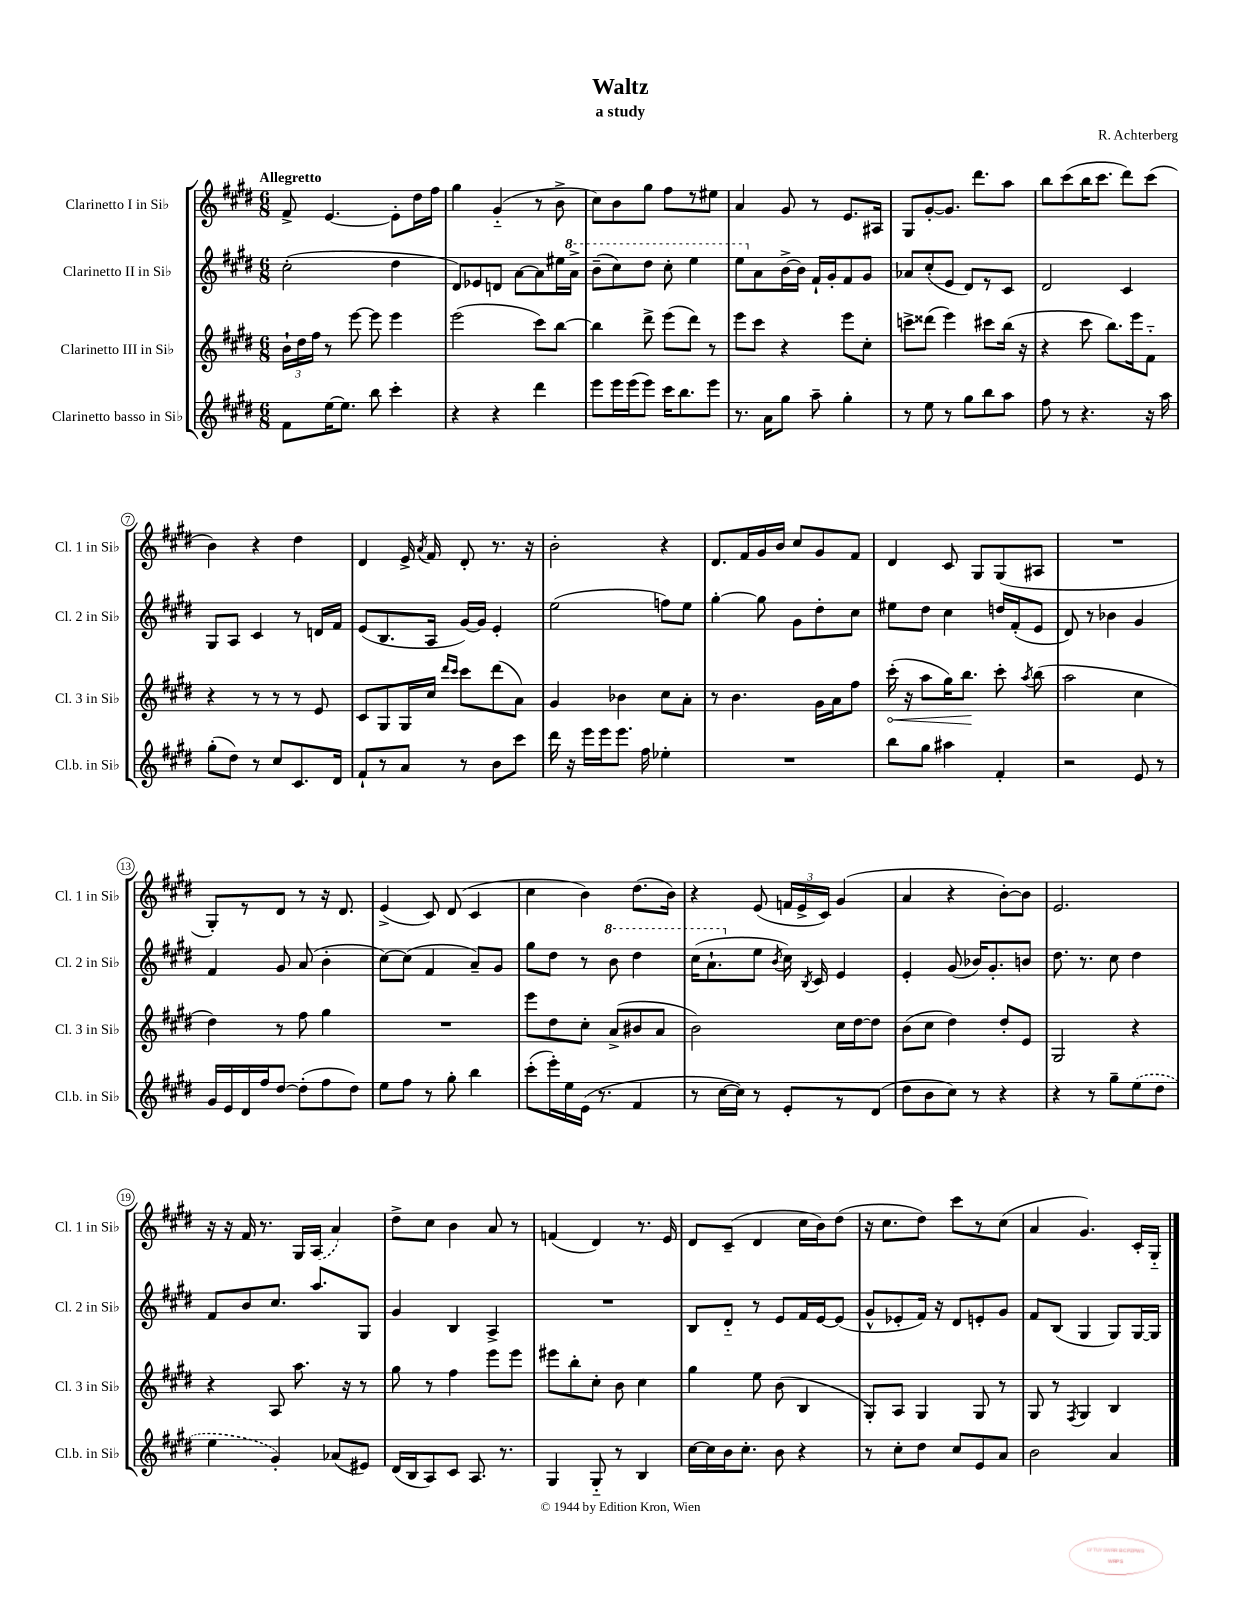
\header { title = "Waltz" composer = "R. Achterberg" subtitle = "a study" }
<<
\new StaffGroup <<
\new Staff = "s0" \with { instrumentName = "Clarinetto I in Sib" shortInstrumentName = "Cl. 1 in Sib" } {
    \clef treble \key e \major \numericTimeSignature \time 6/8 \tempo "Allegretto"
    \autoBeamOff fis'8-> e'4.~ e'8[-. dis''16 fis''16] |
    gis''4 gis'4-_( r8 b'8-> |
    cis''8[) b'8 gis''8] fis''8[ r8 eis''8] |
    a'4 gis'8 r8 e'8.[ ais16] |
    gis8[ gis'8~-. gis'8.] dis'''8.[ a''8] |
    b''8[ cis'''8( b''16 cis'''8.] dis'''8[) cis'''8]( |
    b'4) r4 dis''4 |
    dis'4 e'16-> \acciaccatura { a'8 } fis'16 dis'8-. r8. r16 |
    b'2-. r4 |
    dis'8.[ fis'16 gis'16 b'16] cis''8[ gis'8 fis'8] |
    dis'4 cis'8 gis8[ gis8( ais8] |
    R2. |
    gis8[-.) r8 dis'8] r8 r16 dis'8. |
    e'4->( cis'8) dis'8( cis'4 |
    cis''4 b'4) dis''8.[( b'16]) |
    r4 e'8( \tuplet 3/2 { f'16[ e'16-> cis'16]) } gis'4( |
    a'4 r4 b'8[~-.) b'8] |
    e'2. |
    r16 r16 fis'16 r8. gis16[ \once \slurDashed a16]( a'4) |
    dis''8[-> cis''8] b'4 a'8 r8 |
    f'4( dis'4) r8. e'16 |
    dis'8[ cis'8]--( dis'4 cis''16[ b'16) dis''8]( |
    r16 cis''8.[ dis''8]) cis'''8[ r8 cis''8]( |
    a'4 gis'4.) cis'16[-. gis16]-_ \bar "|." |
}
\new Staff = "s1" \with { instrumentName = "Clarinetto II in Sib" shortInstrumentName = "Cl. 2 in Sib" } {
    \clef treble \key e \major \numericTimeSignature \time 6/8
    \autoBeamOff cis''2-.( dis''4 |
    dis'8[) ees'8 d'8] a'8[~ a'8 eis''16 \ottava #1 a''16]-> |
    b''8[--( cis'''8) dis'''8] cis'''8-. e'''4 |
    e'''8[ \ottava #0 a'8 b'16~-> b'16] fis'16[-! gis'16-. fis'8 gis'8] |
    aes'8[ cis''8-.( e'8] dis'8[) r8 cis'8] |
    dis'2 cis'4 |
    gis8[ a8] cis'4 r8 d'16[ fis'16] |
    e'8[( b8. a16] gis'16[~) gis'16] e'4-. |
    e''2( f''8[) e''8] |
    gis''4~-. gis''8 gis'8[ dis''8-. cis''8] |
    eis''8[ dis''8] cis''4 d''16[ fis'16-.( e'8] |
    dis'8) r8 bes'4 gis'4 |
    fis'4 gis'8 a'8( b'4-. |
    cis''8[~) cis''8]( fis'4 a'8[--) gis'8] |
    gis''8[ dis''8] r8 \ottava #1 b''8 dis'''4 |
    cis'''16[( a''8.-! \ottava #0 e''8] \acciaccatura { b'8 } cis''16) \acciaccatura { b8 } cis'16 e'4 |
    e'4-. gis'8( bes'16[) gis'8.-. b'8] |
    dis''8. r8. cis''8 dis''4 |
    fis'8[ b'8 cis''8.] a''8.[ gis8] |
    gis'4 b4 a4-> |
    R2. |
    b8[ dis'8]-_ r8 e'8[ fis'16 e'16~ e'8]( |
    gis'8[-^ ees'8-. fis'16]) r16 dis'8[ e'8-. gis'8] |
    fis'8[ b8]( gis4 gis8[) gis16~ gis16] \bar "|." |
}
\new Staff = "s2" \with { instrumentName = "Clarinetto III in Sib" shortInstrumentName = "Cl. 3 in Sib" } {
    \clef treble \key e \major \numericTimeSignature \time 6/8
    \autoBeamOff \tuplet 3/2 { b'16[-! dis''16 fis''16] } r8 e'''8~ e'''8 e'''4 |
    e'''2( cis'''8[) b''8]~ |
    b''4 dis'''8-> e'''8[( dis'''8]) r8 |
    e'''8[ cis'''8] r4 e'''8[ cis''8]-. |
    c'''8[-> disis'''8]( e'''4) cis'''8[ b''16]( r16 |
    r4 cis'''8 b''8.[) e'''16 fis'8]-_ |
    r4 r8 r8 r8 e'8 |
    cis'8[ gis8 gis16 cis''16] \grace { dis'''16[ cis'''16] } cis'''8[ dis'''8( a'8]) |
    gis'4 bes'4 cis''8[ a'8]-. |
    r8 b'4. gis'16[ a'16 fis''8] |
    \once \override Hairpin.circled-tip = ##t cis'''16-.\<( r16 a''8[ gis''16) b''8.]\! cis'''8-. \acciaccatura { a''8 } b''8( |
    a''2 cis''4 |
    dis''4) r8 fis''8 gis''4 |
    R2. |
    e'''8[ dis''8 cis''8]-. a'8[->( bis'8 a'8] |
    b'2) cis''16[ dis''16~ dis''8] |
    b'8[( cis''8] dis''4) dis''8[-. e'8] |
    gis2 r4 |
    r4 a8 a''8. r16 r8 |
    gis''8 r8 fis''4 e'''8[ e'''8] |
    eis'''8[ b''8-. cis''8]-. b'8 cis''4 |
    gis''4 e''8 b'8( b4 |
    gis8[-.) a8] gis4 gis8 r8 |
    gis8 r8 \acciaccatura { fis8 } gis4 b4 \bar "|." |
}
\new Staff = "s3" \with { instrumentName = "Clarinetto basso in Sib" shortInstrumentName = "Cl.b. in Sib" } {
    \clef treble \key e \major \numericTimeSignature \time 6/8
    \autoBeamOff fis'8[ e''16~ e''8.] b''8 cis'''4-. |
    r4 r4 dis'''4 |
    e'''8[ e'''16 e'''16( e'''8]) cis'''16[ b''8. e'''8] |
    r8. a'16[ gis''8] a''8-- gis''4-. |
    r8 e''8 r8 gis''8[ b''8 a''8] |
    fis''8 r8 r4. r16 a''16 |
    gis''8[-.( dis''8]) r8 cis''8[ cis'8. dis'16] |
    fis'8[-! r8 a'8] r8 b'8[ cis'''8] |
    dis'''16 r16 e'''16[ e'''16 e'''8.] fis''16 ees''4-. |
    R2. |
    b''8[ gis''8] ais''4 fis'4-. |
    r2 e'8 r8 |
    gis'16[ e'16 dis'16 fis''16 dis''8]~ dis''8[-.( fis''8 dis''8]) |
    e''8[ fis''8] r8 gis''8-. b''4 |
    cis'''8[-.( e'''16-.) e''16 e'16]( r8. fis'4 |
    r8 cis''16[~ cis''16]) r8 e'8[-. r8 dis'8]( |
    dis''8[ b'8 cis''8]) r8 r4 |
    r4 r8 gis''8[-- \once \slurDashed e''8( dis''8] |
    e''4 gis'4-.) aes'8[( eis'8]) |
    dis'16[( b16 a8) cis'8] a8. r8. |
    gis4 gis8-_ r8 b4 |
    cis''16[~ cis''16 b'16 cis''8.]-. b'8 r4 |
    r8 cis''8[-. dis''8] cis''8[ e'8 a'8] |
    b'2 a'4 \bar "|." |
}
>>
>>
\layout { \context { \Score \override BarNumber.stencil = #(make-stencil-circler 0.1 0.3 ly:text-interface::print) } }
